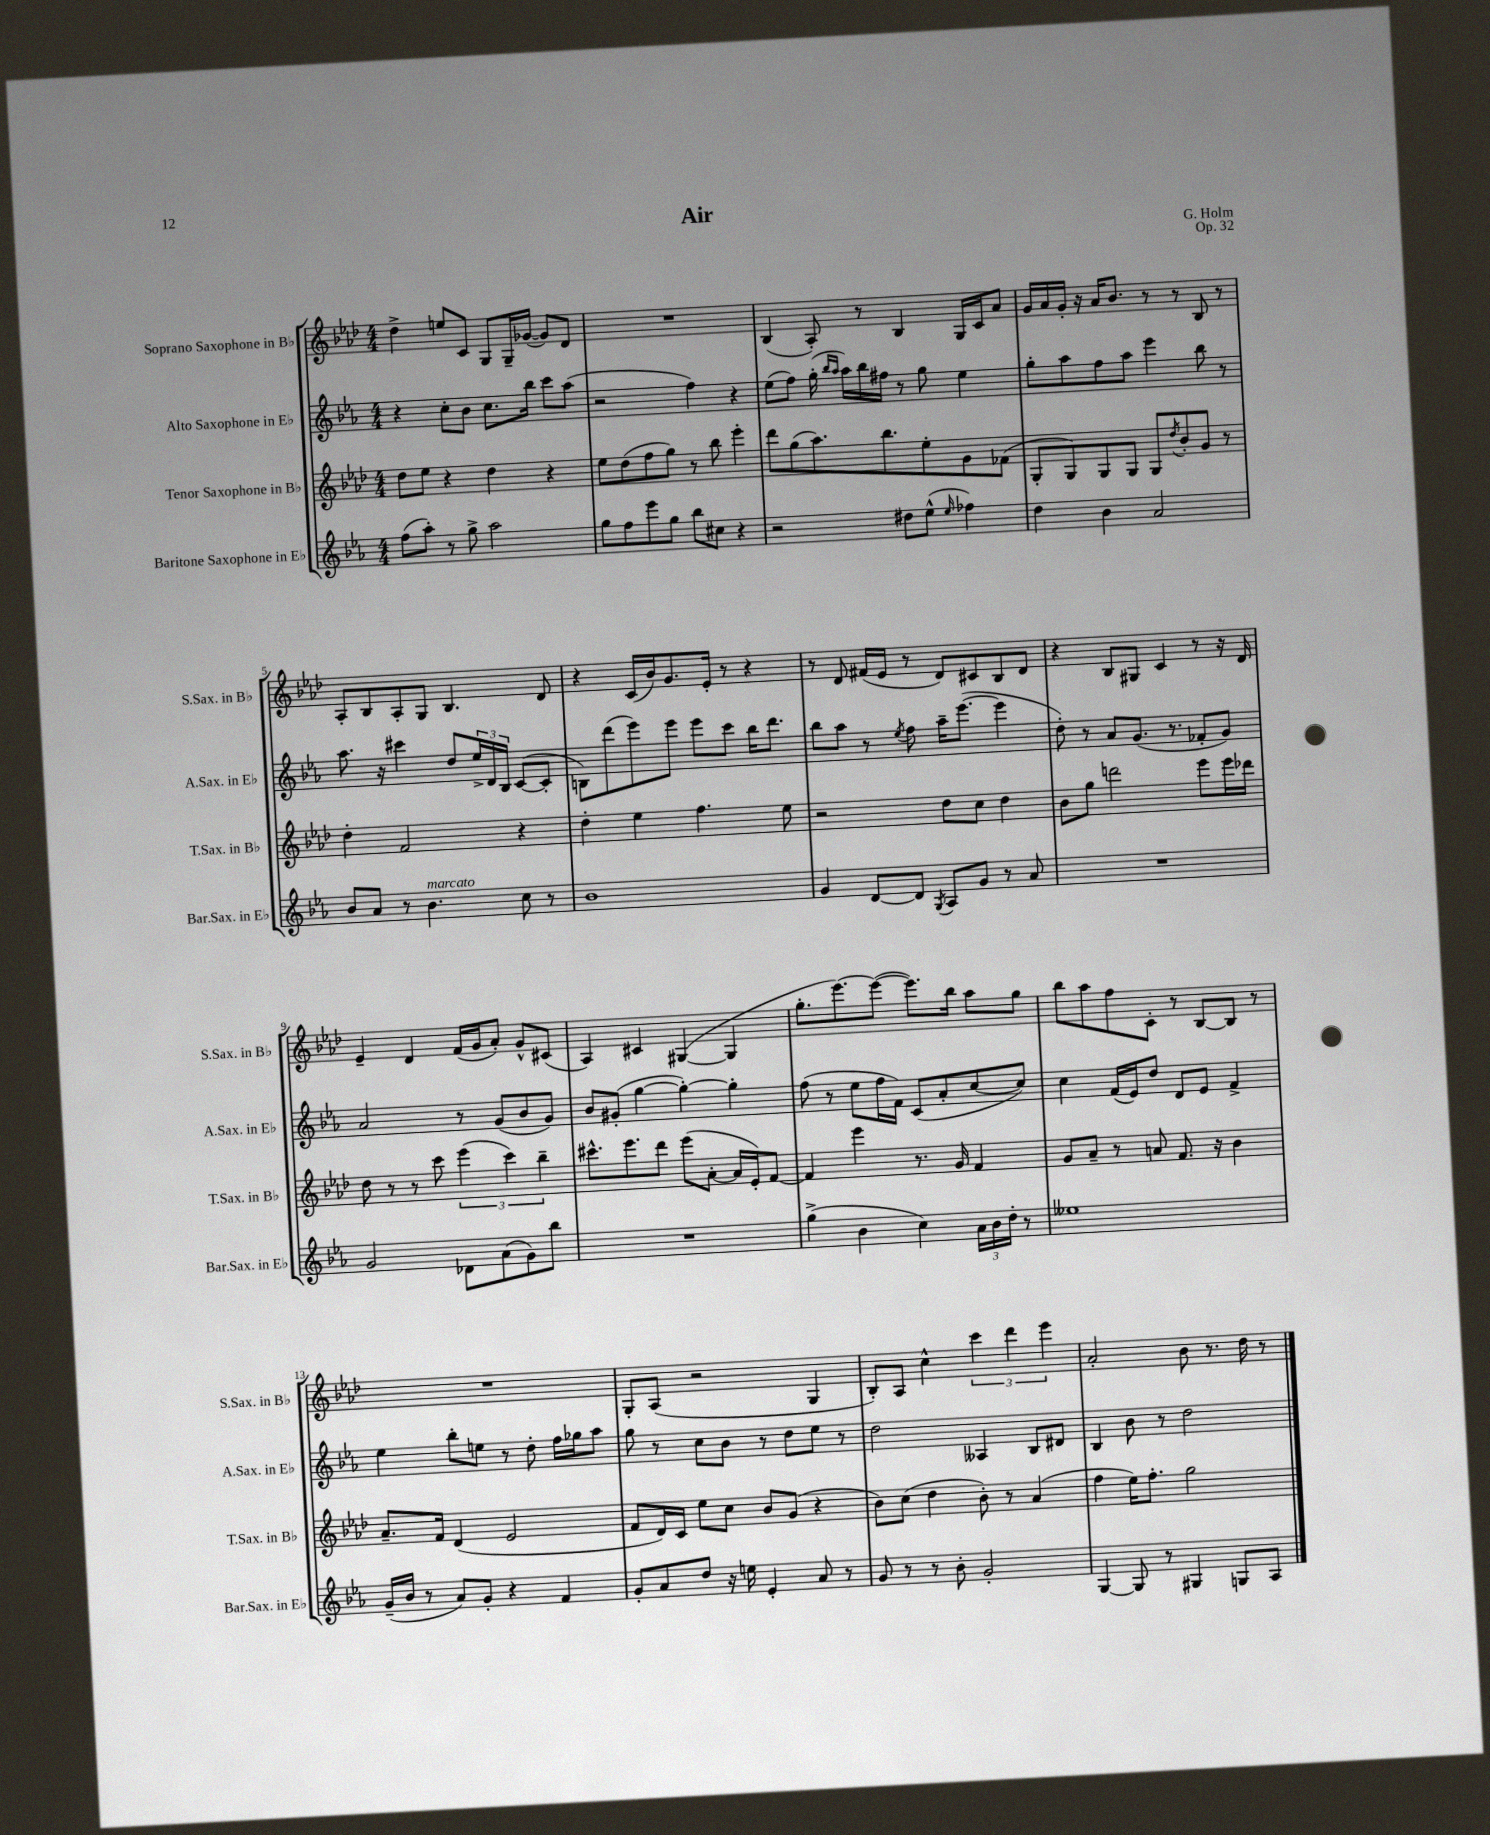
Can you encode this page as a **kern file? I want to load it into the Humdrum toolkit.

**kern	**kern	**kern	**kern
*part4	*part3	*part2	*part1
*staff4	*staff3	*staff2	*staff1
*I"Baritone Saxophone in E♭	*I"Tenor Saxophone in B♭	*I"Alto Saxophone in E♭	*I"Soprano Saxophone in B♭
*I'Bar.Sax. in E♭	*I'T.Sax. in B♭	*I'A.Sax. in E♭	*I'S.Sax. in B♭
*clefG2	*clefG2	*clefG2	*clefG2
*k[b-e-a-]	*k[b-e-a-d-]	*k[b-e-a-]	*k[b-e-a-d-]
*M4/4	*M4/4	*M4/4	*M4/4
=1	=1	=1	=1
(8ff\L	8dd-\L	4r	4dd-^\
8aa-'\J)	8ee-\J	.	.
8r	4r	8cc'\L	8een/L
8gg^\	.	8b-\J	8c/J
2aa-\	4dd-\	8.cc\L	8G/L
.	.	.	16G~/L
.	.	16bb-\Jk	([16g-X/JJ
.	4r	8ccc\L	8g-/L])
.	.	(8aa-\J	8d-/J
=2	=2	=2	=2
8gg\L	8ee-\L	2r	1r
8ff\	(8dd-\	.	.
8eee-\	8ff\	.	.
8gg\J	8gg\J)	.	.
8bb-\L	8r	4ff\)	.
8cc#X\J	8bb-\	.	.
4r	4eee-'\	4r	.
=3	=3	=3	=3
2r	8ddd-\L	(8ee-\L	(4B-/
.	(8gg\	8ff\J)	.
.	8.aa-\)	(16gg'\	8A-'/)
.	.	16qqbb-/LL	.
.	.	16qqaa-/JJ	.
.	.	16aa-\LL)	.
.	.	16bb-\	8r
.	8.bb-\	16ff#X\JJ	.
8dd#X\L	.	8r	4B-/
(8ee-^^\J	8ee-'\	8gg\	.
16qqee-/	.	.	.
4ff-X\)	8g\	4ee-\	16G/LL
.	.	.	16c/J
.	(8f-X\J	.	8a-/J
=4	=4	=4	=4
4dd\	8G'/L	8gg'\L	16g/LL
.	.	.	16a-/
.	8G/)	8aa-\	16g'/JJ
.	.	.	16r
4b-\	8G/	8ff\	16a-/KL
.	.	.	8.b-/J
.	8G/J	8aa-\J	.
2a-/	8G/L	4eee-\	8r
.	8qdd-/	.	.
.	8b-'/	.	8r
.	8g/J	8bb-\	8B-/
.	8r	8r	8r
!!LO:LB:g=z
=5	=5	=5	=5
8b-/L	4dd-'\	8.aa-\	8A-'/L
8a-/J	.	.	8B-/
.	.	16r	.
8r	2f/	4ccc#X\	8A-'/
!LO:TX:a:i:t=marcato	!	!	!
4.b-\	.	.	8G/J
.	.	8dd/L	4.B-/
.	.	24ee-^/L	.
.	.	24d/	.
.	.	24B-/JJ	.
8cc\	4r	([8c/L	.
8r	.	8c'/J]	8d-/
=6	=6	=6	=6
1b-	4dd-'\	8Bn\L)	4r
.	.	(8ddd\	.
.	4ee-\	8eee-\)	(16c/LL
.	.	.	16b-/J)
.	.	8eee-\J	8.g/
.	4.ff\	8eee-\L	.
.	.	.	16e-'/Jk
.	.	8ccc\J	8r
.	.	16bb-\KL	4r
.	.	8.ddd\J	.
.	8ee-\	.	.
=7	=7	=7	=7
4g/	2r	8bb-\L	8r
.	.	8aa-\J	8d-/
[8d/L	.	8r	(16f#X/LL
.	.	.	16e-/JJ
.	.	8qee-/	.
8d/J]	.	8ff\	8r
8qG/	.	.	.
8A-/L	8dd-\L	16aa-~\KL	8d-/L)
.	.	([8.eee-\J	.
8g/J	8cc\J	.	8c#X/
8r	4dd-\	4eee-\]	8B-/
8a-/	.	.	8d-/J
=8	=8	=8	=8
1r	8b-\L	8dd'\)	4r
.	8gg\J	8r	.
.	2dddn\	8a-/L	8B-/L
.	.	(8.g/J	8G#X/J
.	.	.	4c/
.	.	8.r	.
.	8eee-\L	8f-X'/L	8r
.	16eee-\L	8g/J)	16r
.	16ddd-X\JJ	.	16d-/
!!LO:LB:g=z
=9	=9	=9	=9
2g/	8dd-\	2a-/	4e-~/
.	8r	.	.
.	8r	.	4d-/
.	8ccc\	.	.
8d-X\L	(6eee-\	8r	(16f/LL
.	.	.	16g/J
(8a-\	.	(8g/L	8a-'/J)
.	6ccc\)	.	.
8g\)	.	8b-/	8g^^/L
.	6bb-~\	.	.
8bb-\J	.	8g/J)	(8c#X/J
=10	=10	=10	=10
1r	8.ccc#X^^\L	8b-/L	4A-/)
.	.	(8g#X'/J	.
.	8.eee-\	.	.
.	.	[4gg\	4c#X/
.	8ddd-\J	.	.
.	(8eee-\L	4gg'\_)	([4G#X/
.	[8a-'\J	.	.
.	16a-/LL]	4gg'\]	4G#/]
.	16e-'/J)	.	.
.	[8f/J	.	.
=11	=11	=11	=11
(4gg^\	4f/]	(8ff\	8.gg'\L
.	.	8r	.
.	.	.	[8.eee-\)
4b-\	4eee-\	8ee-\L	.
.	.	16ff\L	(8eee-\J_
.	.	16f\JJ)	.
4cc\)	8.r	(8c/L	8.eee-\L])
.	.	8a-'/	.
.	16g/	.	16bb-\Jk
24a-\LL	4f/	[8cc/	8aa-\L
24b-\	.	.	.
24dd'\JJ	.	.	.
8r	.	8cc/J])	8gg\J
=12	=12	=12	=12
1ee--X	8g/L	4cc\	8bb-\L
.	8a-~/J	.	8aa-\
.	8r	(16f/LL	8ff\
.	.	16e-/J)	.
.	8an/	8dd/J	8c'\J
.	8.f/	8d/L	8r
.	.	8e-/J	[8B-/L
.	16r	.	.
.	4b-\	4f^/	8B-/J]
.	.	.	8r
!!LO:LB:g=z
=13	=13	=13	=13
(16g~/LL	8.a-~/L	4ee-\	1r
16b-/JJ	.	.	.
8r	.	.	.
.	16f/Jk	.	.
8a-/L)	(4d-/	8bb-'\L	.
8g'/J	.	8een\J	.
4r	2e-/	8r	.
.	.	8dd'\	.
4f/	.	16ff\LL	.
.	.	16gg-X\J	.
.	.	8aa-\J	.
=14	=14	=14	=14
8g'/L	8f/L	8gg\	8G'/L
8a-/	16d-/L)	8r	(8A-/J
.	16c/JJ	.	.
8dd/J	8ee-\L	8cc\L	2r
16r	8cc\J	8b-\J	.
16een\	.	.	.
4e-'/	8b-/L	8r	.
.	(8g/J	8dd\L	.
8a-/	4r	8ee-\J	4G/
8r	.	8r	.
=15	=15	=15	=15
8g/	8b-\L)	2dd\	8B-'/L)
8r	(8cc\J	.	8A-/J
8r	4dd-\	.	4cc^^\
8b-'\	.	.	.
2g'/	8b-'\)	4A--X/	6ccc\
.	8r	.	.
.	.	.	6ddd-\
.	(4a-/	8B-/L	.
.	.	.	6eee-\
.	.	8d#X/J	.
=16	=16	=16	=16
[4G/	4ff\	4B-/	2a-'/
8G/]	16ee-\KL)	8b-\	.
.	8.ff'\J	.	.
8r	.	8r	.
4G#X/	2gg\	2dd\	8b-\
.	.	.	8.r
8Gn/L	.	.	.
.	.	.	16dd-\
8A-/J	.	.	8r
==	==	==	==
*-	*-	*-	*-
